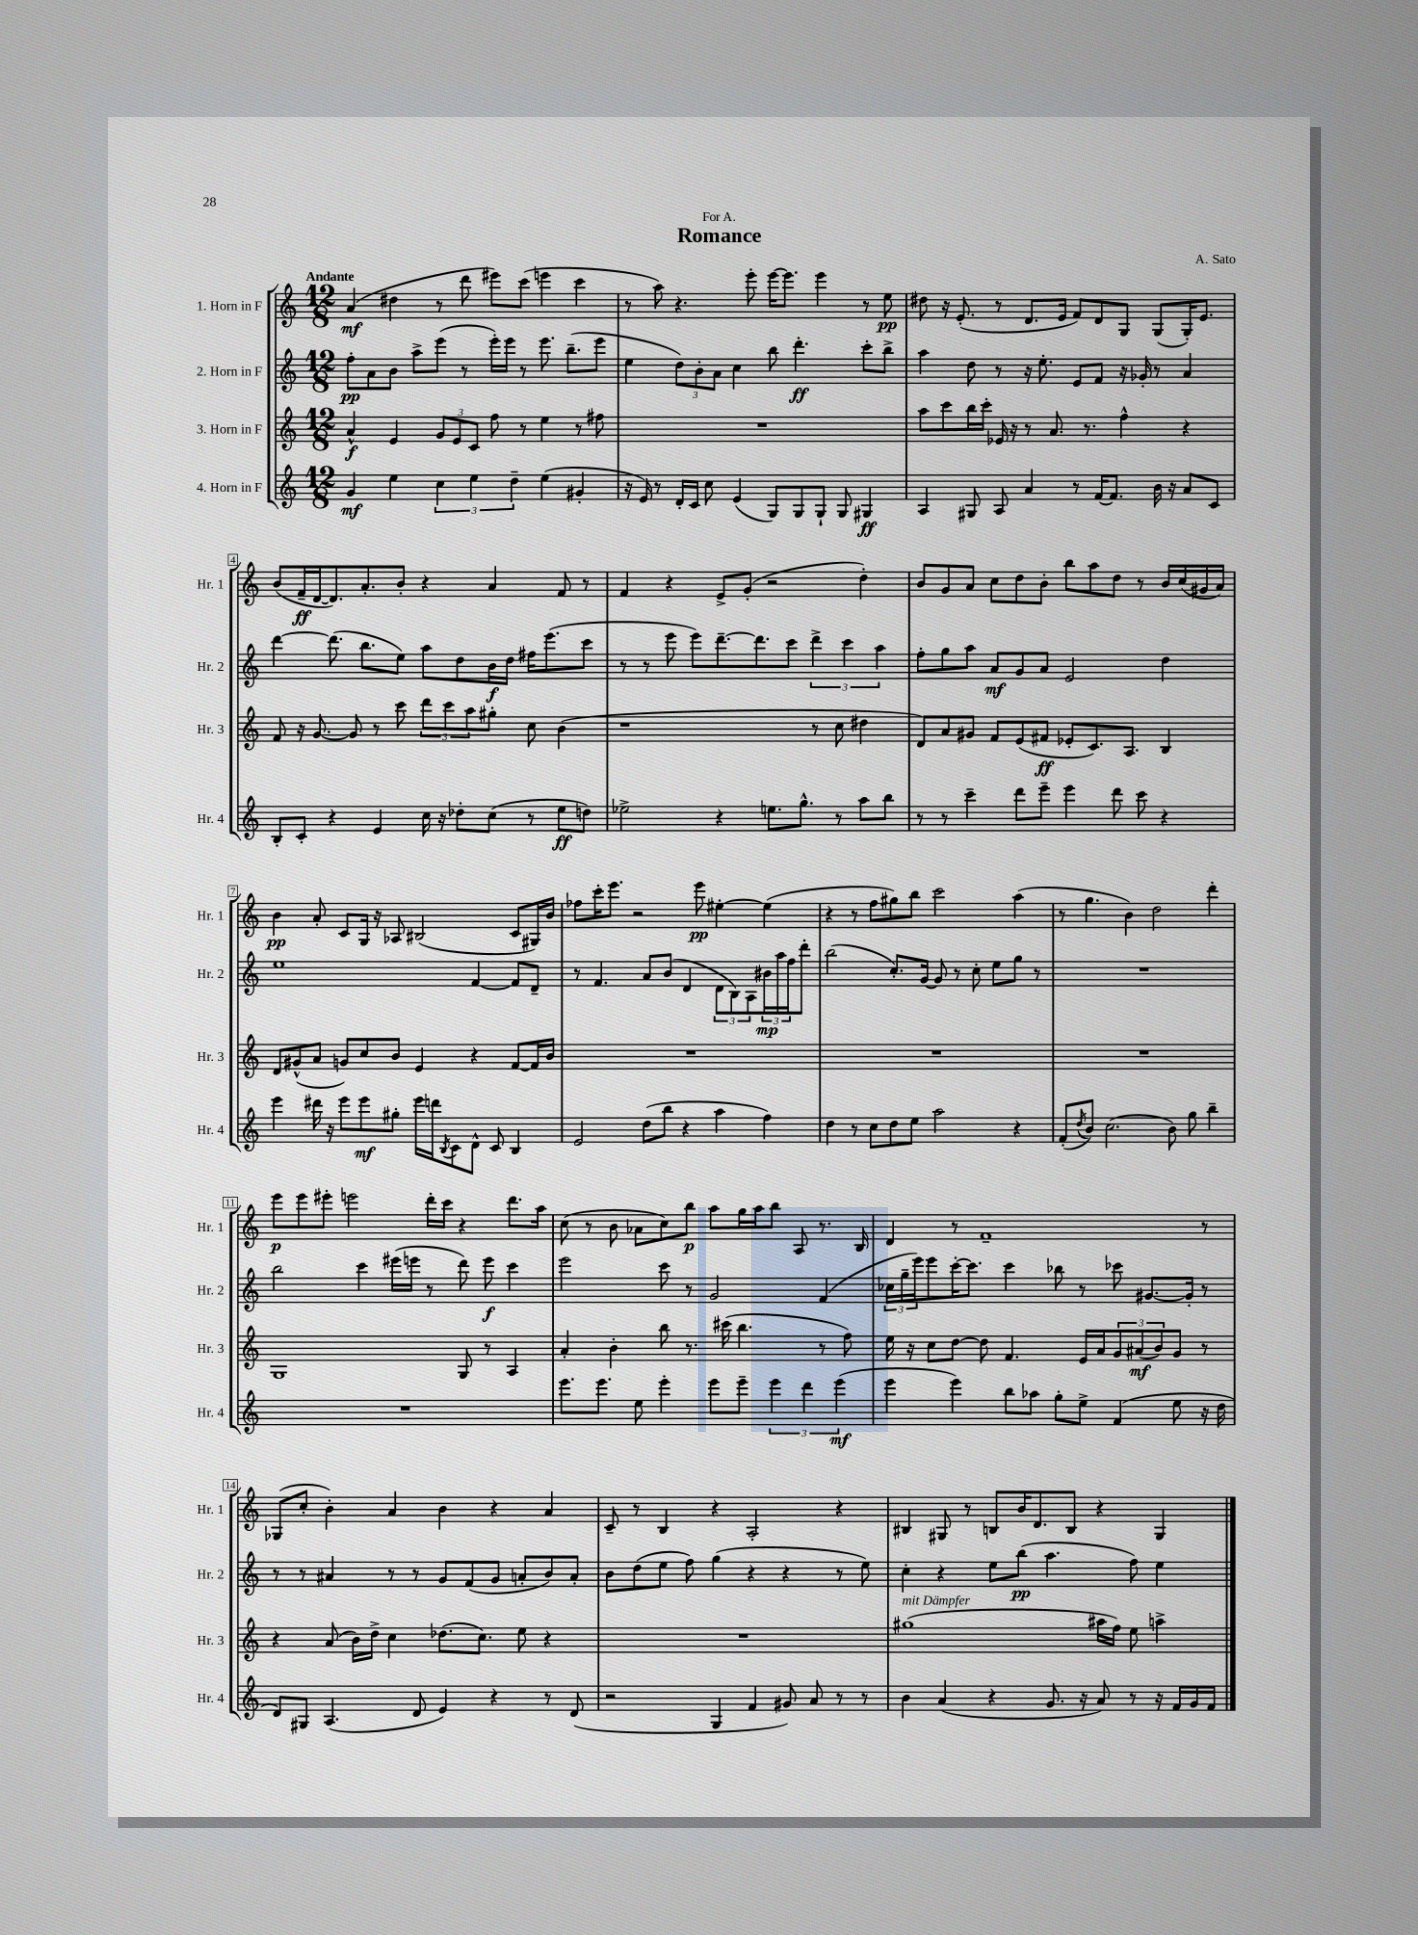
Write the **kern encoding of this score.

**kern	**kern	**kern	**kern
*staff4	*staff3	*staff2	*staff1
*clefG2	*clefG2	*clefG2	*clefG2
*k[]	*k[]	*k[]	*k[]
*M12/8	*M12/8	*M12/8	*M12/8
4g	4a^^	8ff'	(4a
.	.	8a	.
4ee	4e	8b	4dd#
.	.	8aa^	.
6cc	12g	(8eee	8r
.	12e	.	.
.	.	8r	8ddd
6ee	12c	.	.
.	8ff	16eee')	8eee#)
.	.	16eee	.
6dd~	.	.	.
.	8r	8r	(8ccc
(4ee	4ee	8.eee	4eee
.	.	(8.bb~	.
4g#'	8r	.	4ccc
.	8ff#	8eee	.
=	=	=	=
16r	1.r	4ee	8r
16e)	.	.	.
8r	.	.	8aa)
16d'	.	12dd)	4.r
16c	.	.	.
.	.	12b'	.
8cc	.	.	.
.	.	12a	.
(4e	.	4cc	.
.	.	.	8eee'
8G)	.	8bb	[16eee
.	.	.	8.eee]
8G	.	4.ddd'	.
8G`	.	.	4eee
8G	.	.	.
4G#	.	8ccc'	8r
.	.	8bb^	8ee
=	=	=	=
4A	8aa	4aa	8dd#
.	8ccc	.	16r
.	.	.	(8.e'
8G#	16bb	8dd	.
.	16ccc'	.	.
8A	16e-	8r	8r
.	16r	.	.
4a	8r	16r	8.d
.	.	8.ee'	.
.	8.a	.	.
.	.	.	16e
8r	.	8e	8f)
.	8.r	.	.
[16f	.	8f	8d
8.f]	.	.	.
.	4ff^^	16r	8G
.	.	16g-'	.
16b	.	8r	(8G
16r	.	.	.
8a	4r	4a	16G')
.	.	.	8.e
8c	.	.	.
=	=	=	=
8B'	8f	[4ddd	(8b
8c'	16r	.	16f~
.	[8.g	.	[16d
4r	.	(8.ddd]	8.d])
.	8g]	.	.
.	.	8.bb	8.a'
4e	8r	.	.
.	8ccc	8ee)	8b'
16cc	12ddd	8aa	4r
16r	.	.	.
.	12ccc	.	.
8dd-'	.	8dd	.
.	12aa	.	.
(8cc	8gg#'	16b	4a
.	.	16dd	.
8r	8cc	16ff#	.
.	.	(8.eee	.
8ee	(4b	.	8f
8dd)	.	8ccc	8r
=	=	=	=
2ee-^	1r	8r	4f
.	.	8r	.
.	.	8eee	4r
.	.	8eee)	.
4r	.	[8.ddd~	8e^
.	.	.	(8g'
.	.	8.ddd]	.
8.ee	.	.	2r
.	.	8ccc	.
8.gg^^	.	.	.
.	8r	6ddd^	.
8r	8cc	.	.
.	.	6ccc	.
8aa	4dd#	.	4dd')
.	.	6aa	.
8bb	.	.	.
=	=	=	=
8r	8d)	8ff'	8b
8r	8a	8gg	8g
4ccc~	8g#	8aa	8a
.	8f	8a	8cc
8ddd	(8e	8g	8dd
8eee~	8f#	8a	8b'
4eee	8e-'	2e	8bb
.	8.c)	.	8aa
8ddd	.	.	8dd
.	8.A	.	.
8ccc	.	.	8r
4r	4B	4dd	16b
.	.	.	(16cc
.	.	.	16g#
.	.	.	16a)
=	=	=	=
4eee	8d	1ee	4b
.	(8g#^^	.	.
16ddd#	8a	.	8a'
16r	.	.	.
8eee	8g)	.	8c
8eee	8cc	.	16G
.	.	.	16r
8gg#'	8b	.	8A-
16eee	4e	.	(2B#
16ddd	.	.	.
8qB	.	.	.
8c	.	.	.
8d^^	4r	[4f	.
8c	.	.	.
4B	[8f	8f]	8c
.	16f]	8d~	16G#)
.	16b	.	16b
=	=	=	=
2e	1.r	8r	8ff-
.	.	4.f	16ccc'
.	.	.	8.eee
.	.	.	2r
(8dd	.	8a	.
8bb	.	(8b	.
4r	.	4d	.
.	.	.	8eee
4aa	.	12d	[4ee#'
.	.	12B)	.
.	.	12A	.
4ff)	.	24b#	(4ee#]
.	.	24aa	.
.	.	24ff	.
.	.	8ddd'	.
=	=	=	=
4dd	1.r	(2bb	4r
8r	.	.	8r
8cc	.	.	8ff
8dd	.	8.cc')	8gg#)
8ee	.	.	8bb
.	.	[16g	.
2aa	.	8g]	2ccc
.	.	8r	.
.	.	8cc'	.
.	.	8ee	.
4r	.	8gg	(4aa
.	.	8r	.
=	=	=	=
(8f'	1.r	1.r	8r
8qdd	.	.	.
8b)	.	.	4.gg
(2.cc	.	.	.
.	.	.	4b)
.	.	.	2dd
8b)	.	.	.
8gg	.	.	.
4bb~	.	.	4ddd'
=	=	=	=
1.r	1G	2bb	8eee
.	.	.	8eee
.	.	.	8eee#'
.	.	.	2eee
.	.	4ccc	.
.	.	(16eee#	.
.	.	16eee	.
.	.	8r	16ddd'
.	.	.	16ccc
.	8G	8ddd)	4r
.	8r	8eee	.
.	4A	4ccc	8.ddd
.	.	.	16aa
=	=	=	=
8.eee	4a'	2eee	(8cc
.	.	.	8r
8.eee	.	.	.
.	4b'	.	8b
8ee	.	.	8a-
4eee'	8bb	8ccc	8cc)
.	8.r	8r	8bb
8eee	.	2g	8aa
.	(16ccc#	.	.
8eee~	4.bb	.	16gg
.	.	.	16aa
6eee	.	.	8bb
.	.	.	8A
6ddd	.	.	.
.	8r	(4f	8.r
(6eee	.	.	.
.	8ff)	.	.
.	.	.	16B
=	=	=	=
4eee	16ee	24cc-	4d
.	.	24gg~	.
.	16r	.	.
.	.	24eee)	.
.	8cc	8eee	.
4eee)	[8dd	[16ccc'	8r
.	.	8.ccc]	.
.	8dd]	.	1f~
8bb	4.f	4ccc	.
8aa-	.	.	.
8gg'	.	8bb-	.
8ee^	16e	8r	.
.	16a	.	.
(4f	12g	8ccc-	.
.	(12a#	.	.
.	.	[8.g#	.
.	12b)	.	.
8ee	8g	.	.
.	.	16g#']	.
16r	8r	8r	8r
16dd	.	.	.
=	=	=	=
8d)	4r	8r	(8G-
8G#	.	8r	8cc'
(4.A	(8a	4a#	4b')
.	16b)	.	.
.	16dd^	.	.
.	4cc	8r	4a
8d	.	8r	.
4e)	(8.dd-	8g	4b
.	.	(8f	.
.	8.cc)	.	.
4r	.	8g	4r
.	8ee	8a'	.
8r	4r	8b)	4a
(8d	.	8a'	.
=	=	=	=
2r	1.r	8b	8c~
.	.	(8dd	8r
.	.	8ee	4B
.	.	8ff)	.
4G	.	(4gg	4r
4f	.	4r	2A'
8g#)	.	4r	.
8a	.	.	.
8r	.	8r	4r
8r	.	8ee)	.
=	=	=	=
4b	(1gg#	4cc'	4B#
(4a	.	4r	8G#
.	.	.	8r
4r	.	8ee	8B
.	.	(8bb	16b
.	.	.	8.d
8.g	.	4.aa	.
.	.	.	8B
16r	.	.	.
8a)	16aa#	.	4r
.	16ff)	.	.
8r	8ee	8ff)	.
16r	4aa^	4ee	4G#
16f	.	.	.
16g	.	.	.
16f	.	.	.
==	==	==	==
*-	*-	*-	*-
